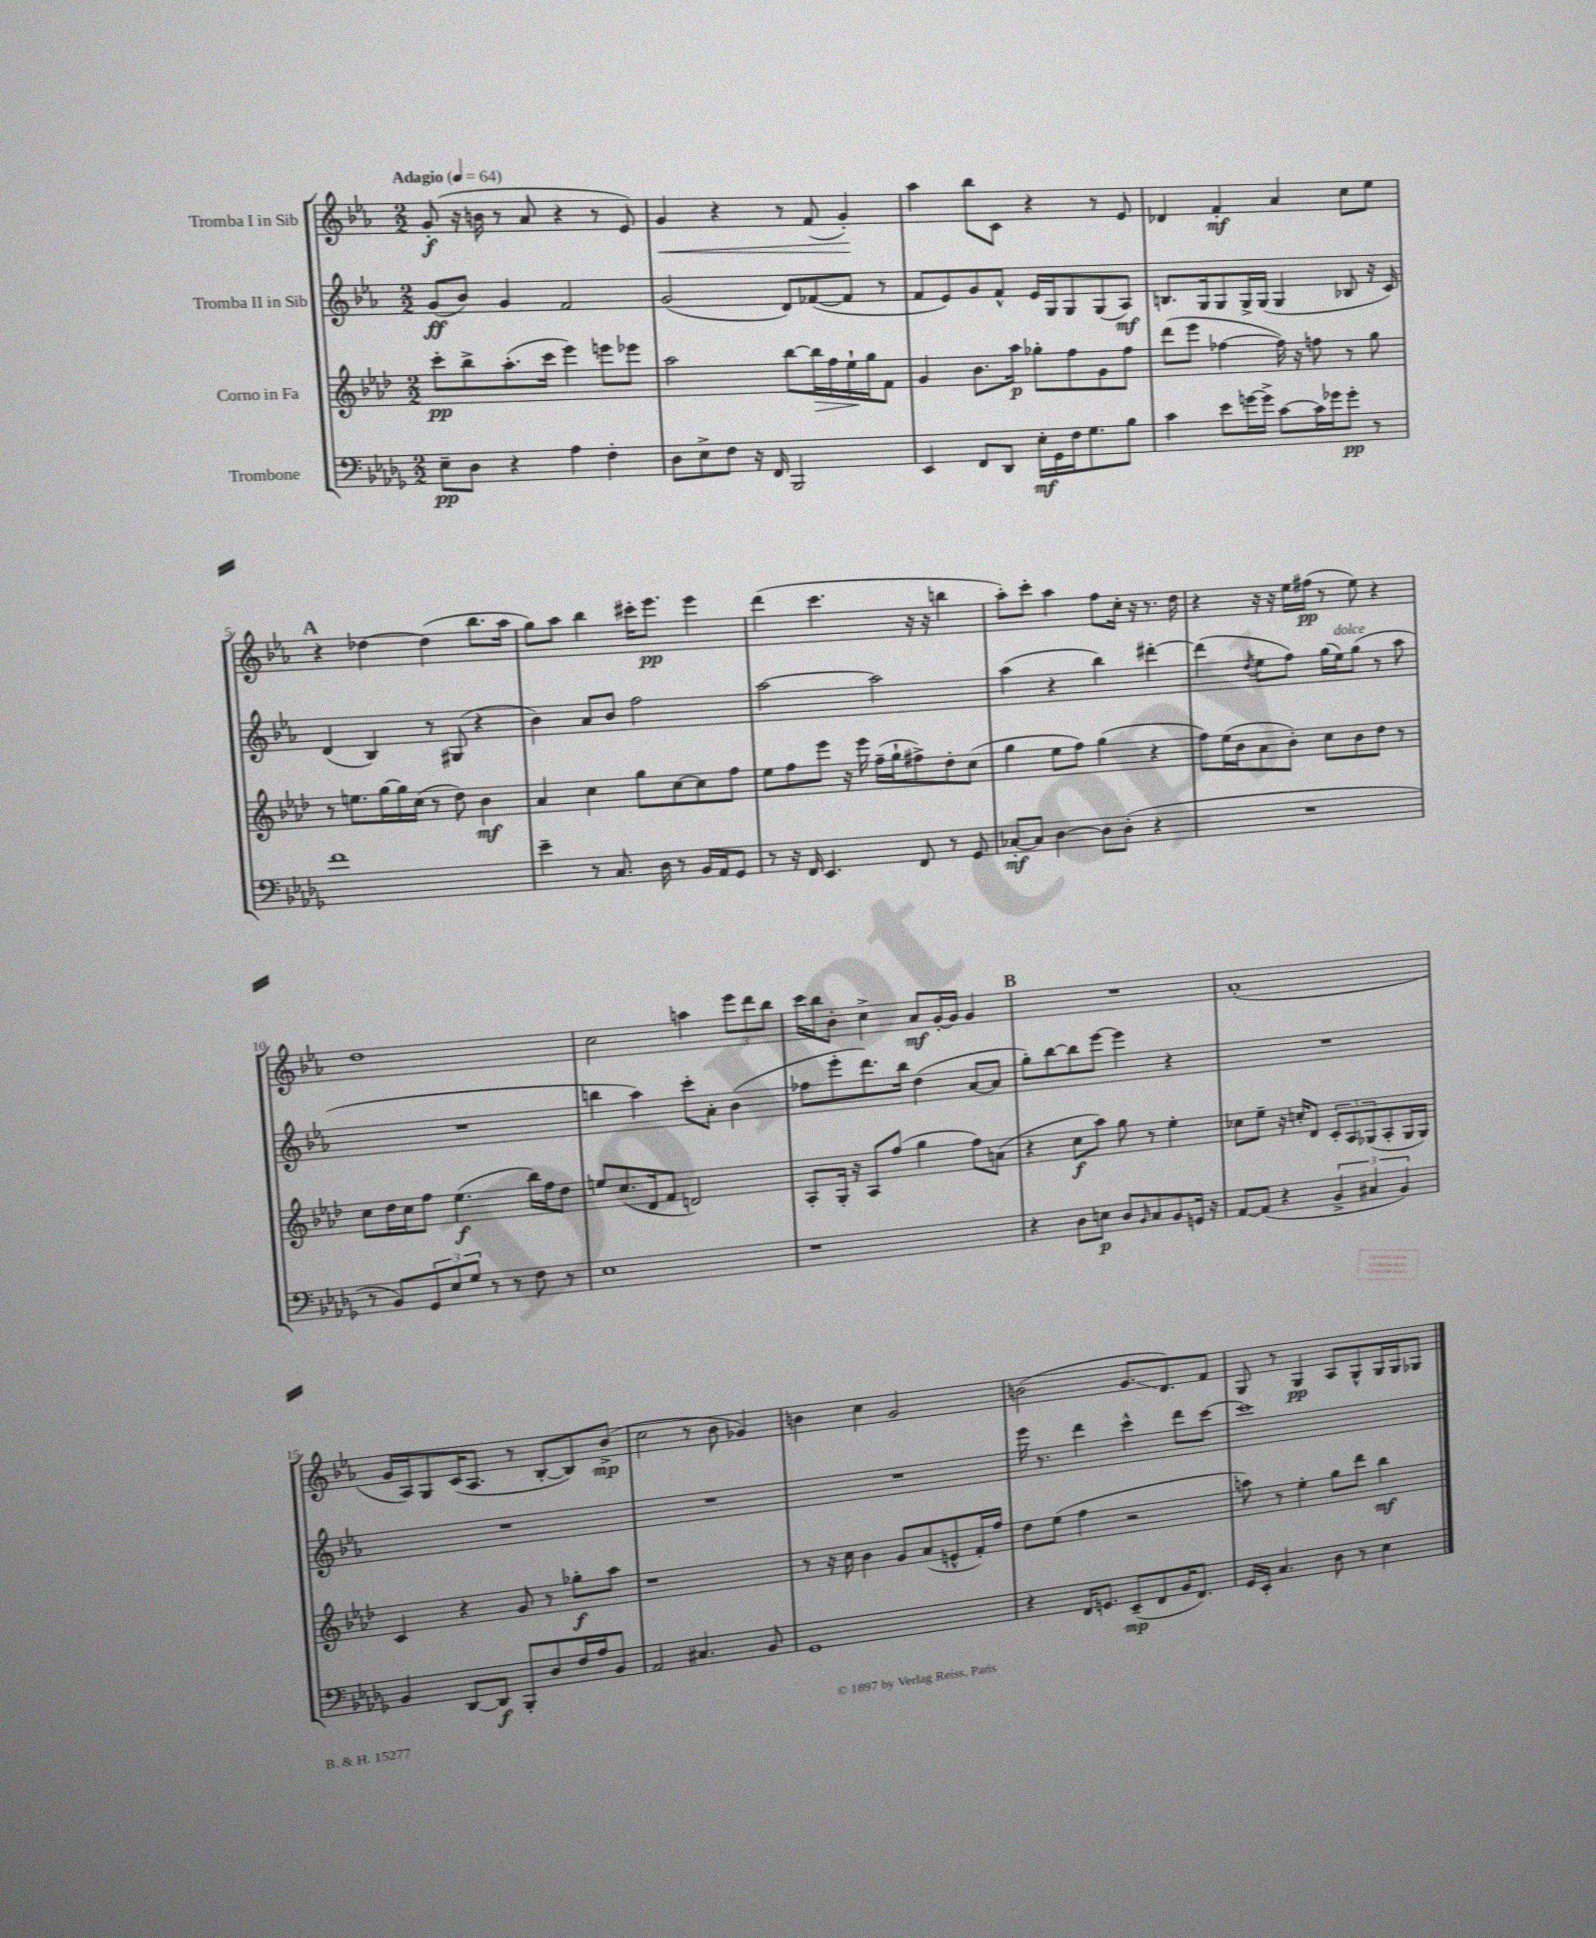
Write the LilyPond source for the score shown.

<<
\new StaffGroup <<
\new Staff = "s0" \with { instrumentName = "Tromba I in Sib" } {
    \clef treble \key ees \major \numericTimeSignature \time 2/2 \tempo "Adagio" 4 = 64
    g'8-.\f( r16 b'16 r8 aes'8 r4 r8 ees'8) |
    g'4\< r4 r8 f'8( g'4-.\!) |
    aes''4 bes''8 c'8 r4 r8 ees'8 |
    des'4 f'4-.\mf aes'4 c''8 ees''8 |
    \mark \markup { \bold "A" } r4 des''4~ des''4( bes''8. aes''16 |
    g''8) aes''8 bes''4 cis'''16-. ees'''8.\pp ees'''4 |
    d'''4( c'''4. r16 r16 b''4 |
    aes''8-.) c'''8-. aes''4 f''8 c''16-. r16 r8. d''16 |
    r4 r16 r16 ees''16 fis''16\pp( r8 ees''8) r4 |
    d''1 |
    c''2 a''4 \tuplet 3/2 { ees'''8 d'''8 bes''8 } |
    c'''16 bes''16 bes'8-. c''4-> aes'8\mf g'16~-. g'16 g'4 |
    \mark \markup { \bold "B" } R1 |
    aes'1-.( |
    g'16 aes16) g8 c'16( aes8. r8 bes8~-. bes8) bes'8->\mp( |
    c''2 r8 bes'8 ges'4) |
    b'4 c''4 g'2 |
    b'2( g'8.\glissando d'8.) f'8 |
    g8 r8 g4\pp aes8 g8-^ g16 g16 ges8 \bar "|." |
}
\new Staff = "s1" \with { instrumentName = "Tromba II in Sib" } {
    \clef treble \key ees \major \numericTimeSignature \time 2/2
    g'8\ff( bes'8) g'4 f'2 |
    g'2( d'8) fes'8~( fes'8 r8 |
    f'8 ees'8) g'8 f'8-^ ees'16 g16 g8 g8( aes8\mf) |
    b8. g16 g8 g16-> g16( g4 bes8 r16 c'16) |
    \mark \markup { \bold "A" } d'4( bes4) r8 gis8( r4 |
    bes'4) aes'8 bes'8 f''2 |
    aes''2~ aes''2 |
    aes''4( r4 bes''4) dis'''4~-. |
    dis'''4( \acciaccatura { d''8 } ees''8 f''8) g''16( ees''16^\markup { \italic "dolce" }) g''8( r8 aes''8 |
    R1 |
    b''4 aes''4) c'''8-. aes'8-. bes'4( |
    fes''8 ees'''8-. d'''8.) bes''16 d''4( aes'8~ aes'8 |
    \mark \markup { \bold "B" } g''8-.) bes''8~ bes''8 ees'''8~ ees'''4 r4 |
    R1 |
    R1 |
    R1 |
    R1 |
    ees'''16 r8. d'''4 c'''4-^ d'''8 c'''8~ |
    c'''1 \bar "|." |
}
\new Staff = "s2" \with { instrumentName = "Corno in Fa" } {
    \clef treble \key aes \major \numericTimeSignature \time 2/2
    c'''8-.\pp bes''8-> aes''8.-.( c'''16 ees'''4) e'''8 ees'''8 |
    aes''2 bes''8~ bes''16\> f''16 ees''16-!\! g''16 f'8 |
    g'4 bes'8. aes''16\p ges''8-. f''8 g'8 f''8 |
    des'''8( ees'''8 fes''4~ fes''16) r16 f''8 r8 g''8 |
    \mark \markup { \bold "A" } r8 e''8. g''16~ g''16 c''16( r8 des''8) bes'4\mf |
    aes'4 c''4 g''8 c''8~ c''8 f''8 |
    ees''8 f''8 ees'''8 r16 ees'''16 f''16--( g''16-! fis''8->) des''8-. c''8( |
    g''4 ees''8 f''8) g''4( r4 |
    f''8) ees''16( bes'16 aes'8 bes'8-.) c''8 bes'8 des''8 r8 |
    c''8 des''16 c''16 f''8 ees''4.\f( bes''16) f''16 des''8 |
    e''8 c''8.( des'16 f'8 d'2) |
    aes8-. g16-. r16 aes8 f''8( g''4 f''8) a'8( |
    \mark \markup { \bold "B" } r4 c''8\f aes''8) g''8 r8 ees''4-. |
    ces''8 ees''8-- r16 c''16-. des'8 \tuplet 3/2 { c'8-. aes8 ges8( } aes8-. ges16 ges16) |
    c'4 r4 g'8 r8 ges''8-.\f aes''8 |
    r1 |
    r8 r16 c''16 bes'4 g'8 aes'8( e'8-^ f'16-.) f''16 |
    des''8 ees''8( f''4 r2 |
    a''8) r8 ees''4-. g''8 des'''8 bes''4\mf \bar "|." |
}
\new Staff = "s3" \with { instrumentName = "Trombone" } {
    \clef bass \key des \major \numericTimeSignature \time 2/2
    ees8--\pp des8 r4 aes4 f4-. |
    des8 ees8-> f8 r16 f,16 bes,,2 |
    ees,4 f,8 des,8 ees16-.\mf ges,16 f16 ges8. bes8 |
    c'4 ees'8 g'16~ g'16-> c'8~ c'16 ges'16 ges'8-.\pp r8 |
    \mark \markup { \bold "A" } f'1 |
    ees'4-- r8 c8. des16 r8 bes,16 aes,16 ges,8 |
    r8 r16 f,16 ees,4. f,8 r8 ges,8 |
    ces8~-.\mf ces8 des4~ des8 des8-.( r4 |
    R1 |
    r8 bes,8) \tuplet 3/2 { ges,8 ees8 ges8 } r8 r8 f8 r8 |
    ees1 |
    r1 |
    \mark \markup { \bold "B" } r4 des8 e8\p des8 \grace { bes,16 } c8 bes,8 g,16 r16 |
    aes,8~ aes,8( r4 \tuplet 3/2 { bes,4-> cis4 bes,4) } |
    bes,4 des,8~ des,8\f bes,,8-. des8 f16 aes16 bes,8 |
    aes,2 cis4. bes,8 |
    ges,1 |
    r4 f,16 g,8. ees,8--\mp( f,8 bes,16 f,8.) |
    ges,16 ees,16-. c4. des8 r8 ees4 \bar "|." |
}
>>
>>
